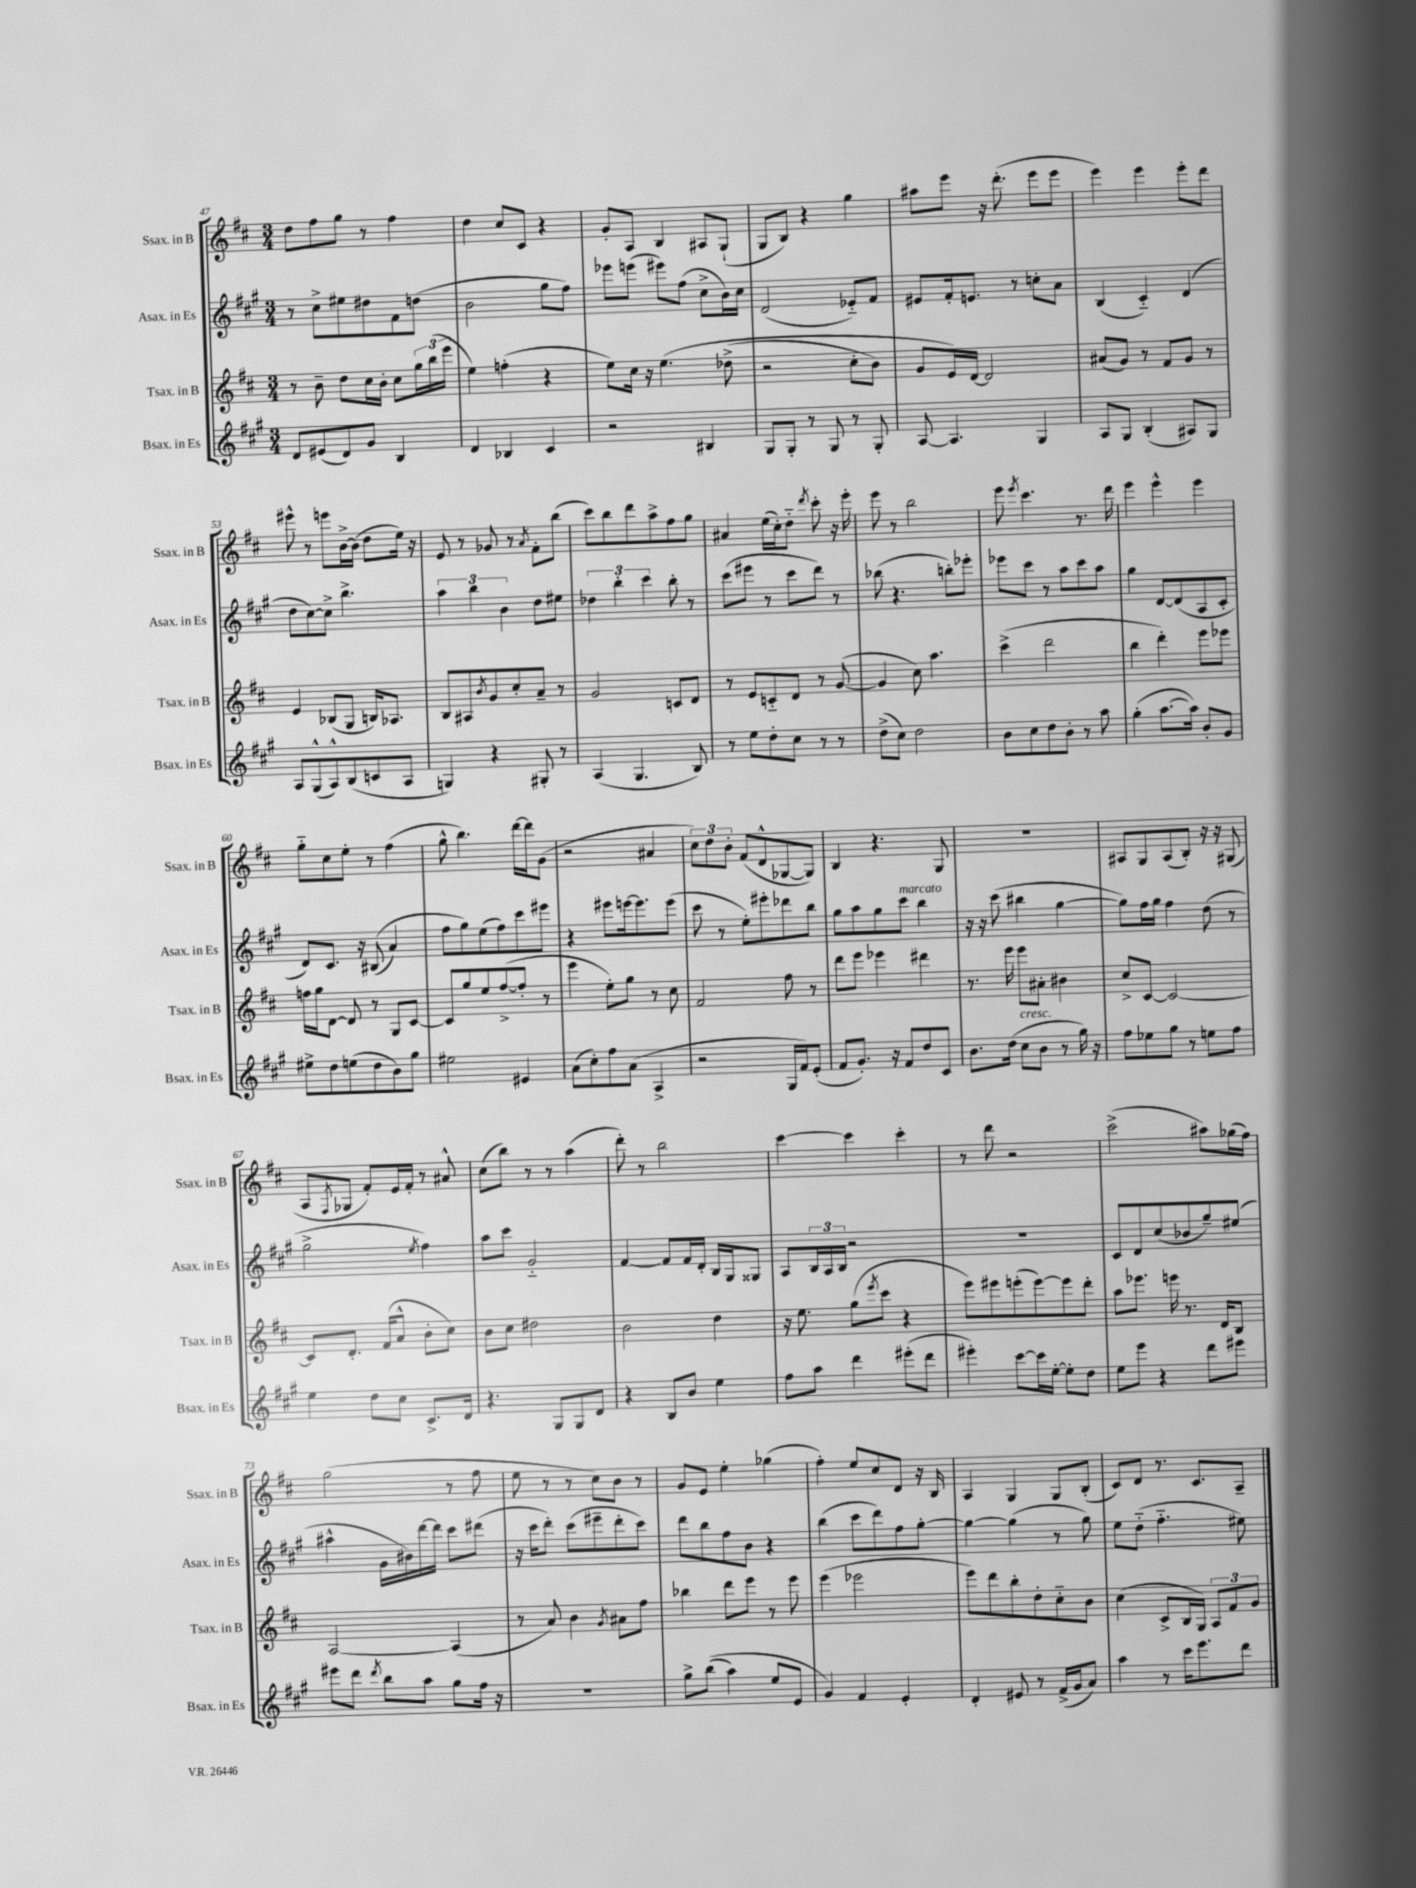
<<
\new StaffGroup <<
\new Staff = "s0" \with { instrumentName = "Ssax. in B" shortInstrumentName = "Ssax. in B" } {
    \clef treble \key d \major \numericTimeSignature \time 3/4
    d''8 fis''8 g''8 r8 fis''4 |
    d''4 cis''8 cis'8 r4 |
    g'8-. a8 b4 ais8 g8-!( |
    g8 b8) r4 g''4 |
    ais''8 e'''8 r16 d'''8.-.( e'''8 e'''8 |
    e'''4) e'''4 e'''8-. d'''8 |
    eis'''8-^ r8 e'''8 b'16~-> b'16( d''8 e''16) r16 |
    e'8 r8 ges'8 r8 \acciaccatura { a'8 } fis'8-. b''8( |
    cis'''8) b''8 d'''8 a''8-> fis''8 g''8 |
    ais'4 e''16( cis''16-.) d''8-_ \acciaccatura { d'''8 } cis'''8-. r16 e'''16-. |
    e'''8 r8 b''2 |
    e'''8 \acciaccatura { e'''8 } cis'''4. r8. d'''16 |
    e'''4 e'''4-^ e'''4 |
    g''8-_ cis''8 e''8-. r8 fis''4( |
    g''8-^ b''4.) d'''16~ d'''16 g'8( |
    r2 ais'4 |
    \tuplet 3/2 { cis''8) d''8 b'8-. } fis'8( d'8-^ ges8~ ges8) |
    b4 r4. g8 |
    R2. |
    ais8 g8 ais8( b8-.) r16 r16 gis8( |
    a8 \acciaccatura { fis8 } ges8 fis'8-.) e'16 fis'16-. r8 ais'8-^ |
    cis''8( b''8) r8 r8 a''4( |
    d'''8-.) r8 b''2 |
    cis'''4~ cis'''4 cis'''4-. |
    r8 d'''8 r2 |
    cis'''2->( ais''8) ges''16( fis''16) |
    g''2( r8 fis''8 |
    e''8 r8 r8 cis''8) b'8 r8 |
    g'8 e'8 e''4-. ges''4( |
    fis''4-.) e''8 cis''8 d'8 r16 b16 |
    a4 g4 g8 b8-.( |
    cis'8) d'8 r8. cis'8. a8-- \bar "|." |
}
\new Staff = "s1" \with { instrumentName = "Asax. in Es" shortInstrumentName = "Asax. in Es" } {
    \clef treble \key a \major \numericTimeSignature \time 3/4
    r8 cis''8-> eis''8 dis''8 fis'8 d''8( |
    b'2 gis''8 fis''8) |
    ees'''8 e'''8( eis'''8) fis''8( cis''8-> b'16) cis''16 |
    d'2( ees'8-_) fis'8 |
    eis'8 fis'16-. e'8. r8 c''8-. a'8 |
    b4( cis'4-_) d'4( |
    d''8 cis''8~) cis''8-> b''4.-> |
    \tuplet 3/2 { a''4 b''4 b'4 } d''8 eis''8 |
    \tuplet 3/2 { des''4 b''4-. cis'''4 } b''8-. r8 |
    cis'''8( eis'''8 r8 cis'''8 d'''8) r8 |
    bes''8( r4. b''8-.) ees'''8-. |
    ees'''8 cis'''8 r8 a''8 cis'''8 a''8 |
    gis''4 d'8~ d'8( a8 cis'8-. |
    d'8) cis'8. r16 bis8(\( a'4) |
    fis''8 gis''8\) e''8( fis''8) cis'''8 eis'''8 |
    r4 eis'''8 e'''16~ e'''8. e'''8( |
    cis'''8 r8 e''8-.) eis'''8-. des'''8 b''8 |
    gis''8 a''8 gis''8 cis'''8^\markup { \italic "marcato" } b''4 |
    r16 r16 cis'''8( bis''4 gis''4~ |
    gis''8) fis''16 gis''16 fis''4 d''8( r8 |
    gis''2-> \acciaccatura { e''8 } fis''4) |
    a''8 cis'''8 gis'2-_ |
    fis'4~ fis'8 fis'16 d'16-. b16 gis16 gisis8 |
    a8 \tuplet 3/2 { b16 a16 b16 } r2 |
    R2. |
    cis'8 d'8 cis''8( bes'8 gis''8--) eis''8( |
    ais''4-^ gis'16 bis'16) d'''16~ d'''16 cis'''8 dis'''8( |
    r16 cis'''16 d'''8-.) cis'''8( eis'''8-- d'''8-. cis'''8) |
    d'''8 b''8 fis''8 b'8 r4 |
    b''4( cis'''8 d'''8) fis''8 gis''8~-. |
    gis''4~ gis''4( r8 gis''8) |
    e''8 d''8-_( fis''4.-_ eis''8) \bar "|." |
}
\new Staff = "s2" \with { instrumentName = "Tsax. in B" shortInstrumentName = "Tsax. in B" } {
    \clef treble \key d \major \numericTimeSignature \time 3/4
    r8 b'8-- d''8 cis''16 b'16-. cis''8 \tuplet 3/2 { g''16 b''16( e'''16 } |
    e''4) f''4-.( r4 |
    e''8) cis''16 r16 e''4.\( des''8->( |
    r2 cis''8-. b'8) |
    g'8 e'16\) d'16~ d'2 |
    ais'8( g'8) r8 fis'8 g'8 r8 |
    e'4 bes8( g8 b16) aes8. |
    b8 ais8 \acciaccatura { b'8 } g'8 cis''8-. a'8-- r8 |
    g'2 c'8 d'8 |
    r8 e'8 c'8-_ d'8 r8 g'8~( |
    g'4 cis''8) a''4. |
    cis'''4->( d'''2 |
    b''4 d'''4-.) e'''8 ees'''8 |
    f''16 g''16 d'8~ d'8 r8 g8 cis'8~ |
    cis'8 g''8 e''8 fis''8~->( fis''8-. r8 |
    e'''4 e''8-.) g''8 r8 cis''8 |
    fis'2 fis''8 r8 |
    d'''8 e'''8 ees'''4 dis'''4 |
    r8. e'''16 e'''8 ais'8-. bis'4 |
    cis''8-> cis'8~ cis'2~ |
    cis'8 d'8.-. fis'16( a'8-^ b'8-. cis''8) |
    b'8 cis''8 dis''2 |
    b'2 d''4 |
    r16 e''8. g''8( \acciaccatura { e'''8 } cis'''8 r4 |
    e'''8) eis'''8 e'''8-.( e'''8~) e'''8 d'''8-. |
    a''8 ees'''8. e'''16 r8. d'16 b8 |
    a2~ a4( |
    r8 a'8) b'4 \acciaccatura { g'8 } ais'8 fis''8 |
    bes''4 d'''8 e'''8 r8 e'''8 |
    e'''4( ees'''2 |
    e'''8) d'''8 b''8-. d''8-. cis''8-_ b'8 |
    cis''4( cis'8-> b16 g16) \tuplet 3/2 { a8 fis'8 g'8 } \bar "|." |
}
\new Staff = "s3" \with { instrumentName = "Bsax. in Es" shortInstrumentName = "Bsax. in Es" } {
    \clef treble \key a \major \numericTimeSignature \time 3/4
    d'8 eis'8( d'8) gis'8 b4 |
    d'4 bes4 cis'4 |
    r2 bis4 |
    gis8 gis8-. r8 gis8 r8 gis8-. |
    a8~ a4. gis4 |
    a8 gis8 b4-.( ais8) gis8 |
    a8 gis8-^( a8-^) b8( c'8 a8 |
    g4) r4 gis8-. r8 |
    a4( gis4. b8) |
    r8 e''8 d''8-. cis''8 r8 r8 |
    d''8->( cis''8) d''2 |
    b'8 cis''8 d''8 b'8-. r8 a''8 |
    gis''4-.( a''8.~ a''16) b'8-. gis'8 |
    eis''8-> d''8 e''8( d''8 b'8) gis''8 |
    eis''2 eis'4 |
    a'8( cis''8-.) fis''8 a'8( a4-> |
    r2 gis16 fis'16) e'8-.( |
    fis'8 gis'8.-.) r16 fis'8 d''8 cis'8 |
    b'8. d''16( cis''8^\markup { \italic "cresc." } b'8 r8 gis''16) r16 |
    fis''8 ees''8 gis''8 r8 e''8 fis''8 |
    e''4 d''8 cis''8 cis'8.-> d'16 |
    r4. gis8 gis8 d'8 |
    r4 b8 b'8 e''4 |
    fis''8 a''8 d'''4 eis'''8-.( d'''8 |
    eis'''4-.) cis'''8~ cis'''16 e''16~-. e''8-. d''8 |
    e''8 e'''8 r4 d'''8 eis'''8 |
    eis'''8 d'''8 \acciaccatura { d'''8 } b''8 a''8 gis''8 fis''16 r16 |
    R2. |
    gis''8-> b''8(\( a''4) e''8 e'8 |
    gis'4\) fis'4 e'4-. |
    d'4-. eis'8 r8 fis'16->( gis'16 a'8) |
    a''4 r8 cis'''16 e'''8. d'''8 \bar "|." |
}
>>
>>
\layout { \context { \Score currentBarNumber = #47 } }
